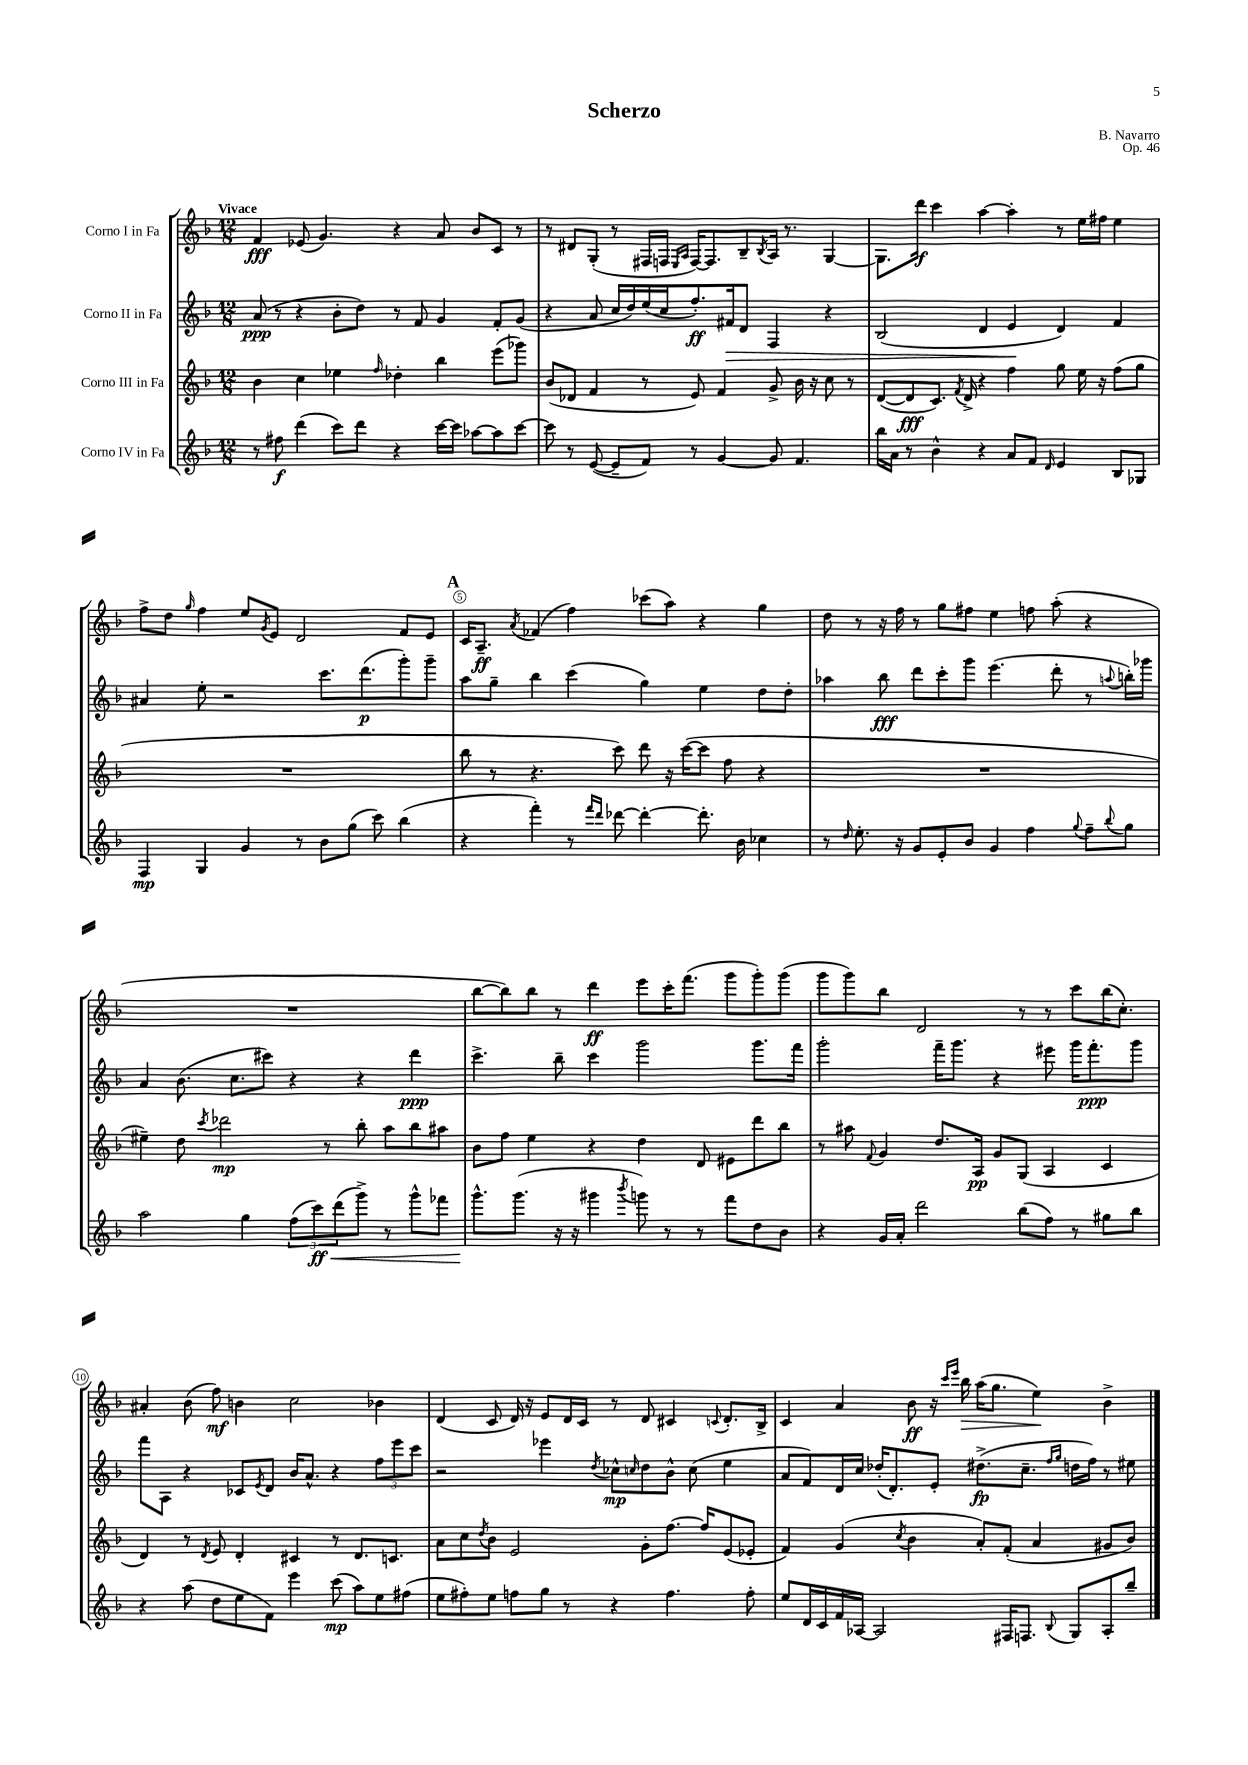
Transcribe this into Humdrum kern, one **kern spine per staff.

**kern	**kern	**kern	**kern
*staff4	*staff3	*staff2	*staff1
*clefG2	*clefG2	*clefG2	*clefG2
*k[b-]	*k[b-]	*k[b-]	*k[b-]
*M12/8	*M12/8	*M12/8	*M12/8
8r	4b-	(8a	4f
8ff#	.	8r	.
(4ddd	4cc	4r	(8e-
.	.	.	4.g)
8ccc)	4ee-	8b-'	.
8ddd	.	8dd)	.
.	16qqff	.	.
4r	4dd-'	8r	4r
.	.	8f	.
[16ccc	4bb-	4g	8a
16ccc]	.	.	.
[8aa-	.	.	8b-
8aa-]	(8eee	8f'	8c
[8ccc	8ggg-)	(8g	8r
=	=	=	=
8ccc]	(8b-	4r	8r
8r	8d-	.	8d#
([8e	4f	8a	(8G'
8e~]	.	16cc	8r
.	.	16dd)	.
8f)	8r	(16ee	16F#
.	.	16cc	16F
.	.	.	16qqE
.	.	.	16qqA
8r	8e)	8.ff')	[16F)
.	.	.	8.F]
[4g	4f	.	.
.	.	16f#	.
.	.	8d	8B-~
.	.	.	8qB-
8g]	8g^	4F	16A
.	.	.	8.r
4.f	16b-	.	.
.	16r	.	.
.	8cc	4r	[4G
.	8r	.	.
=	=	=	=
16bb-	([8d	(2B-	8.G]
16a	.	.	.
8r	8d]	.	.
.	.	.	16ddd
4b-^^	8.c)	.	4ccc
.	8qf	.	.
.	16d^	.	.
4r	4r	4d	[4aa
8a	4ff	4e	4aa']
8f	.	.	.
16qqd	.	.	.
4e	8gg	4d)	8r
.	16ee	.	16ee
.	16r	.	16ff#
8B-	(8ff	4f	4ee
8G-	8gg	.	.
=	=	=	=
4F	1.r	4a#	8ff^
.	.	.	8dd
.	.	.	16qqgg
4G	.	8ee'	4ff
.	.	2r	.
4g	.	.	8ee
.	.	.	8qg
.	.	.	8e
8r	.	.	2d
8b-	.	8.ccc	.
(8gg	.	.	.
.	.	(8.ddd	.
8ccc)	.	.	.
(4bb-	.	8ggg')	8f
.	.	8ggg~	8e
=	=	=	=
4r	8bb-	8aa	16c
.	.	.	8.A~
.	8r	8gg~	.
.	.	.	8qa
4fff')	4.r	4bb-	(4f-
8r	.	(4ccc	4ff)
16qqfff	.	.	.
16qqddd	.	.	.
[8ddd-	8ccc)	.	.
4ddd-'_	8ddd	4gg)	(8ccc-
.	16r	.	8aa)
.	([16ccc	.	.
8.ddd-']	8ccc]	4ee	4r
.	8ff	.	.
16b-	.	.	.
4cc-	4r	8dd	4gg
.	.	8dd'	.
=	=	=	=
8r	1.r	4aa-	8dd
16qqdd	.	.	.
8.ee'	.	.	8r
.	.	8bb-	16r
16r	.	.	16ff
8g	.	8ddd	8r
8e'	.	8ccc'	8gg
8b-	.	8ggg	8ff#
4g	.	(4.eee	4ee
4ff	.	.	8ff
.	.	8ddd'	(8aa'
8qqgg	.	.	.
8ff~	.	8r	4r
8qqbb-	.	8qqaa	.
8gg	.	16bb')	.
.	.	16ggg-	.
=	=	=	=
2aa	4ee#~)	4a	1.r
.	8dd	(8.b-	.
.	8qccc	.	.
.	2ddd-	.	.
.	.	8.cc	.
4gg	.	.	.
.	.	8ccc#)	.
(12ff	.	4r	.
12ccc)	.	.	.
.	8r	.	.
(12ddd	.	.	.
8ggg^)	8bb-'	4r	.
8r	8aa	.	.
8ggg^^	8bb-	4ddd	.
8fff-	8aa#	.	.
=	=	=	=
8.ggg^^	8b-	4.ccc^	[8bb-
.	8ff	.	8bb-])
(8.ggg	.	.	.
.	4ee	.	8bb-
16r	.	8bb-~	8r
16r	.	.	.
4ggg#	4r	4ccc	4ddd
8qbbb-	.	.	.
8ggg)	4dd	2ggg	8eee
8r	.	.	16ccc'
.	.	.	(8.fff
8r	8d	.	.
8fff	8e#	.	8ggg
8dd	8ddd	8.ggg	8ggg')
8b-	8bb-	.	(8ggg
.	.	16fff	.
=	=	=	=
4r	8r	2ggg'	8ggg
.	8aa#	.	8ggg)
.	8qqf	.	.
16g	4g	.	8bb-
16a'	.	.	.
2ddd	.	.	2d
.	8.dd	16fff~	.
.	.	8.ggg	.
.	16A	.	.
.	8g	4r	.
(8bb-	(8G	.	8r
8ff)	4A	8eee#	8r
8r	.	16ggg	8ccc
.	.	8.fff'	.
8gg#	4c	.	(16bb-
.	.	.	8.cc')
8bb-	.	8ggg	.
=	=	=	=
4r	4d)	8fff	4a#'
.	.	8A	.
(8aa	8r	4r	(8b-
.	8qd	.	.
8dd	8e	.	8ff)
8ee	4d'	8c-	4b
.	.	8qe	.
8f)	.	8d	.
4eee	4c#	16b-	2cc
.	.	8.a^^	.
(8ccc	8r	4r	.
8aa)	8.d	.	.
8ee	.	12ff	4b-
.	8.c	.	.
.	.	12eee	.
(8ff#	.	.	.
.	.	12ccc	.
=	=	=	=
8ee	8a	2r	(4d
8ff#')	8cc	.	.
.	8qdd	.	.
8ee	8b-	.	8c
8ff	2e	.	16d)
.	.	.	16r
8gg	.	4eee-	8e
8r	.	.	16d
.	.	.	16c
.	.	8qdd	.
4r	.	8cc-^^	8r
.	.	16qqcc	.
.	8g'	8dd	8d
4.ff	[8.ff	8b-^^	4c#
.	.	(8cc	.
.	16ff]	.	.
.	.	.	8qqc
.	(8e	4ee	8.d'
8ff'	8e-'	.	.
.	.	.	16B-^
=	=	=	=
8ee	4f)	8a	4c
16d	.	8f)	.
16c	.	.	.
16f	(4g	16d	4a
[16A-	.	16cc	.
2A-]	.	(16dd-'	.
.	.	8.d')	.
.	8qcc	.	.
.	4b-	.	8b-
.	.	8e'	16r
.	.	.	16qqccc
.	.	.	16qqeee
.	.	.	16bb-
.	8a')	(8.dd#^	(16aa
.	.	.	8.gg
16F#	(8f'	.	.
8.F	.	8.cc~	.
.	4a	.	4ee)
.	.	16qqff	.
8qqB-	.	16qqgg	.
8G	.	16dd	.
.	.	16ff)	.
8A-'	8g#	8r	4b-^
8bb-~	8b-)	8ee#	.
==	==	==	==
*-	*-	*-	*-
